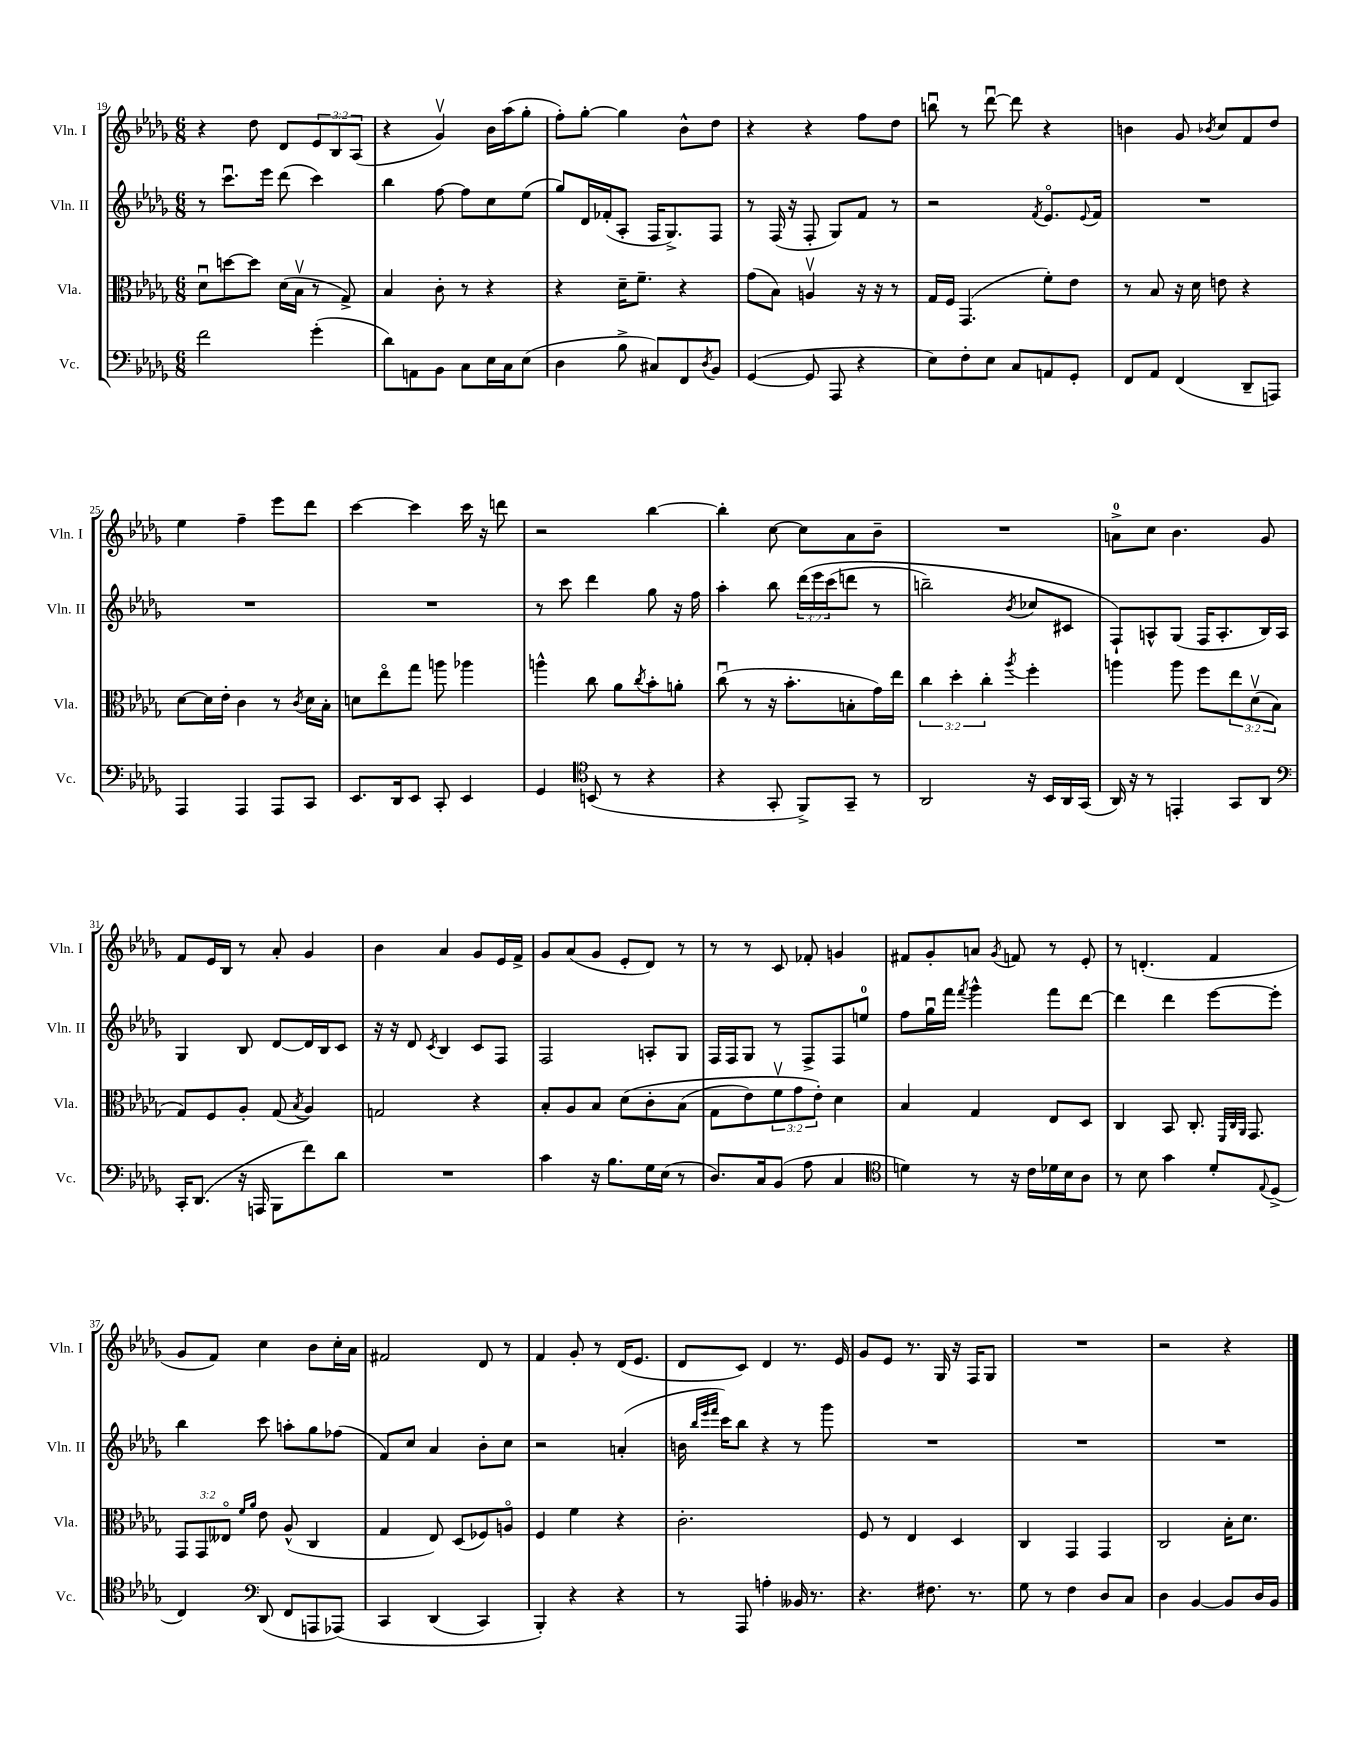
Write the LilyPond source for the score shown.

<<
\new StaffGroup <<
\new Staff = "s0" \with { instrumentName = "Vln. I" shortInstrumentName = "Vln. I" } {
    \clef treble \key des \major \numericTimeSignature \time 6/8 \override Staff.TupletNumber.text = #tuplet-number::calc-fraction-text
    r4 des''8 des'8 \tuplet 3/2 { ees'8 bes8 aes8( } |
    r4 ges'4\upbow) bes'16 aes''16( ges''8-. |
    f''8-.) ges''8~-. ges''4 bes'8-^ des''8 |
    r4 r4 f''8 des''8 |
    b''8\downbow r8 des'''8~\downbow des'''8 r4 |
    b'4 ges'8 \acciaccatura { bes'8 } c''8 f'8 des''8 |
    ees''4 f''4-- ees'''8 des'''8 |
    c'''4~ c'''4 c'''16 r16 d'''8 |
    r2 bes''4~ |
    bes''4-. c''8~ c''8 aes'8 bes'8-- |
    R2. |
    a'8-0-> c''8 bes'4. ges'8 |
    f'8 ees'16 bes16 r8 aes'8-. ges'4 |
    bes'4 aes'4 ges'8 ees'16 f'16-> |
    ges'8 aes'8( ges'8 ees'8-. des'8) r8 |
    r8 r8 c'8 fes'8-. g'4 |
    fis'8 ges'8-. a'8 \acciaccatura { ges'8 } f'8 r8 ees'8-. |
    r8 d'4.-.( f'4 |
    ges'8 f'8) c''4 bes'8 c''16-. aes'16 |
    fis'2 des'8 r8 |
    f'4 ges'8-. r8 des'16( ees'8. |
    des'8 c'8) des'4 r8. ees'16 |
    ges'8 ees'8 r8. ges16 r16 f16 ges8 |
    R2. |
    r2 r4 \bar "|." |
}
\new Staff = "s1" \with { instrumentName = "Vln. II" shortInstrumentName = "Vln. II" } {
    \clef treble \key des \major \numericTimeSignature \time 6/8 \override Staff.TupletNumber.text = #tuplet-number::calc-fraction-text
    r8 c'''8.\downbow ees'''16 des'''8( c'''4) |
    bes''4 f''8~ f''8 c''8 ees''8( |
    ges''8) des'16 fes'16-.( aes8-. f16 ges8.->) f8 |
    r8 f16( r16 f8-. ges8) f'8 r8 |
    r2 \acciaccatura { f'8 } ees'8.\flageolet \appoggiatura { ees'8 } f'16 |
    R2. |
    R2. |
    R2. |
    r8 c'''8 des'''4 ges''8 r16 f''16 |
    aes''4-. bes''8 \tuplet 3/2 { des'''16\( ees'''16 c'''16( } d'''8 r8 |
    b''2--) \acciaccatura { bes'8 } ces''8 cis'8 |
    f8-!\) a8-^ ges8( f16 a8.-. bes16) a16 |
    ges4 bes8 des'8~ des'16 bes16 c'8 |
    r16 r16 des'8 \acciaccatura { c'8 } bes4 c'8 f8 |
    f2 a8-. ges8 |
    f16 f16 ges8 r8 f8-> f8 e''8-0 |
    f''8 ges''16\downbow f'''16 \acciaccatura { f'''8 } ges'''4-^ f'''8 des'''8~ |
    des'''4 des'''4 ees'''8~ ees'''8-. |
    bes''4 c'''8 a''8-. ges''8 fes''8( |
    f'8) c''8 aes'4 bes'8-. c''8 |
    r2 a'4-.( |
    b'16 \grace { bes''32 ees'''32 f'''32 } c'''16) bes''8 r4 r8 ges'''8 |
    R2. |
    R2. |
    R2. \bar "|." |
}
\new Staff = "s2" \with { instrumentName = "Vla." shortInstrumentName = "Vla." } {
    \clef alto \key des \major \numericTimeSignature \time 6/8 \override Staff.TupletNumber.text = #tuplet-number::calc-fraction-text
    des'8\downbow d''8~ d''8 des'16( bes16\upbow r8 ges8->) |
    bes4 c'8-. r8 r4 |
    r4 des'16-- f'8.-- r4 |
    ges'8( bes8) a4\upbow r16 r16 r8 |
    ges16 f16 ges,4.( f'8-.) ees'8 |
    r8 bes8 r16 des'16 e'8 r4 |
    des'8~ des'16 ees'16-. c'4 r8 \acciaccatura { c'8 } des'16 bes16-. |
    d'8 ees''8\flageolet ges''8 a''8 aes''4 |
    a''4-^ c''8 aes'8 \acciaccatura { c''8 } bes'8-. a'8-. |
    c''8\downbow( r8 r16 bes'8.-. b8-. ges'16) ees''16 |
    \tuplet 3/2 { c''4 des''4-. c''4-. } \acciaccatura { aes''8 } f''4-. |
    a''4 a''8 f''8 \tuplet 3/2 { ees''8 des'8\upbow( bes8 } |
    ges8) f8 aes8-. ges8( \acciaccatura { bes8 } aes4) |
    g2 r4 |
    bes8-. aes8 bes8 des'8\( c'8-. bes8( |
    ges8 ees'8) \tuplet 3/2 { f'8\upbow ges'8 ees'8-.\) } des'4 |
    bes4 ges4 ees8 des8 |
    c4 bes,8 c8.-. \grace { f,32 c32 aes,32 } ges,8. |
    \tuplet 3/2 { ges,8 ges,8 eeses8\flageolet } \grace { f'16 aes'16 } ees'8 aes8-^( c4 |
    ges4 ees8) des8( fes8) a8\flageolet |
    f4 f'4 r4 |
    c'2.-. |
    f8 r8 ees4 des4 |
    c4 ges,4 ges,4 |
    c2 bes16-. des'8. \bar "|." |
}
\new Staff = "s3" \with { instrumentName = "Vc." shortInstrumentName = "Vc." } {
    \clef bass \key des \major \numericTimeSignature \time 6/8
    f'2 ges'4-.( |
    des'8) a,8 bes,8 c8 ees16 c16 ees8( |
    des4 bes8-> cis8) f,8 \acciaccatura { des8 } bes,8 |
    ges,4~( ges,8 aes,,8 r4 |
    ees8) f8-. ees8 c8 a,8 ges,8-. |
    f,8 aes,8 f,4( des,8-- a,,8) |
    aes,,4 aes,,4 aes,,8 c,8 |
    ees,8. des,16 ees,8 c,8-. ees,4 |
    ges,4 \clef tenor b,8( r8 r4 |
    r4 ges,8-. f,8->) ges,8-- r8 |
    aes,2 r16 bes,16 aes,16 ges,16( |
    aes,16) r16 r8 e,4-. ges,8 aes,8 |
    \clef bass c,16-. des,8.( r16 a,,16 bes,,8 f'8) des'8 |
    R2. |
    c'4 r16 bes8. ges16 ees16( r8 |
    des8.) c16 bes,8( aes8 c4 |
    \clef tenor d'4) r8 r16 c'16 des'16 bes16 aes8 |
    r8 bes8 ges'4 des'8-. \appoggiatura { ees8 } des8->( |
    c4) \clef bass des,8( f,8 a,,8 aes,,8)\( |
    c,4 des,4( c,4) |
    bes,,4-.\) r4 r4 |
    r8 aes,,8 a4-. beses,16 r8. |
    r4. fis8. r8. |
    ges8 r8 f4 des8 c8 |
    des4 bes,4~ bes,8 des16 bes,16 \bar "|." |
}
>>
>>
\layout { \context { \Score currentBarNumber = #19 } }
